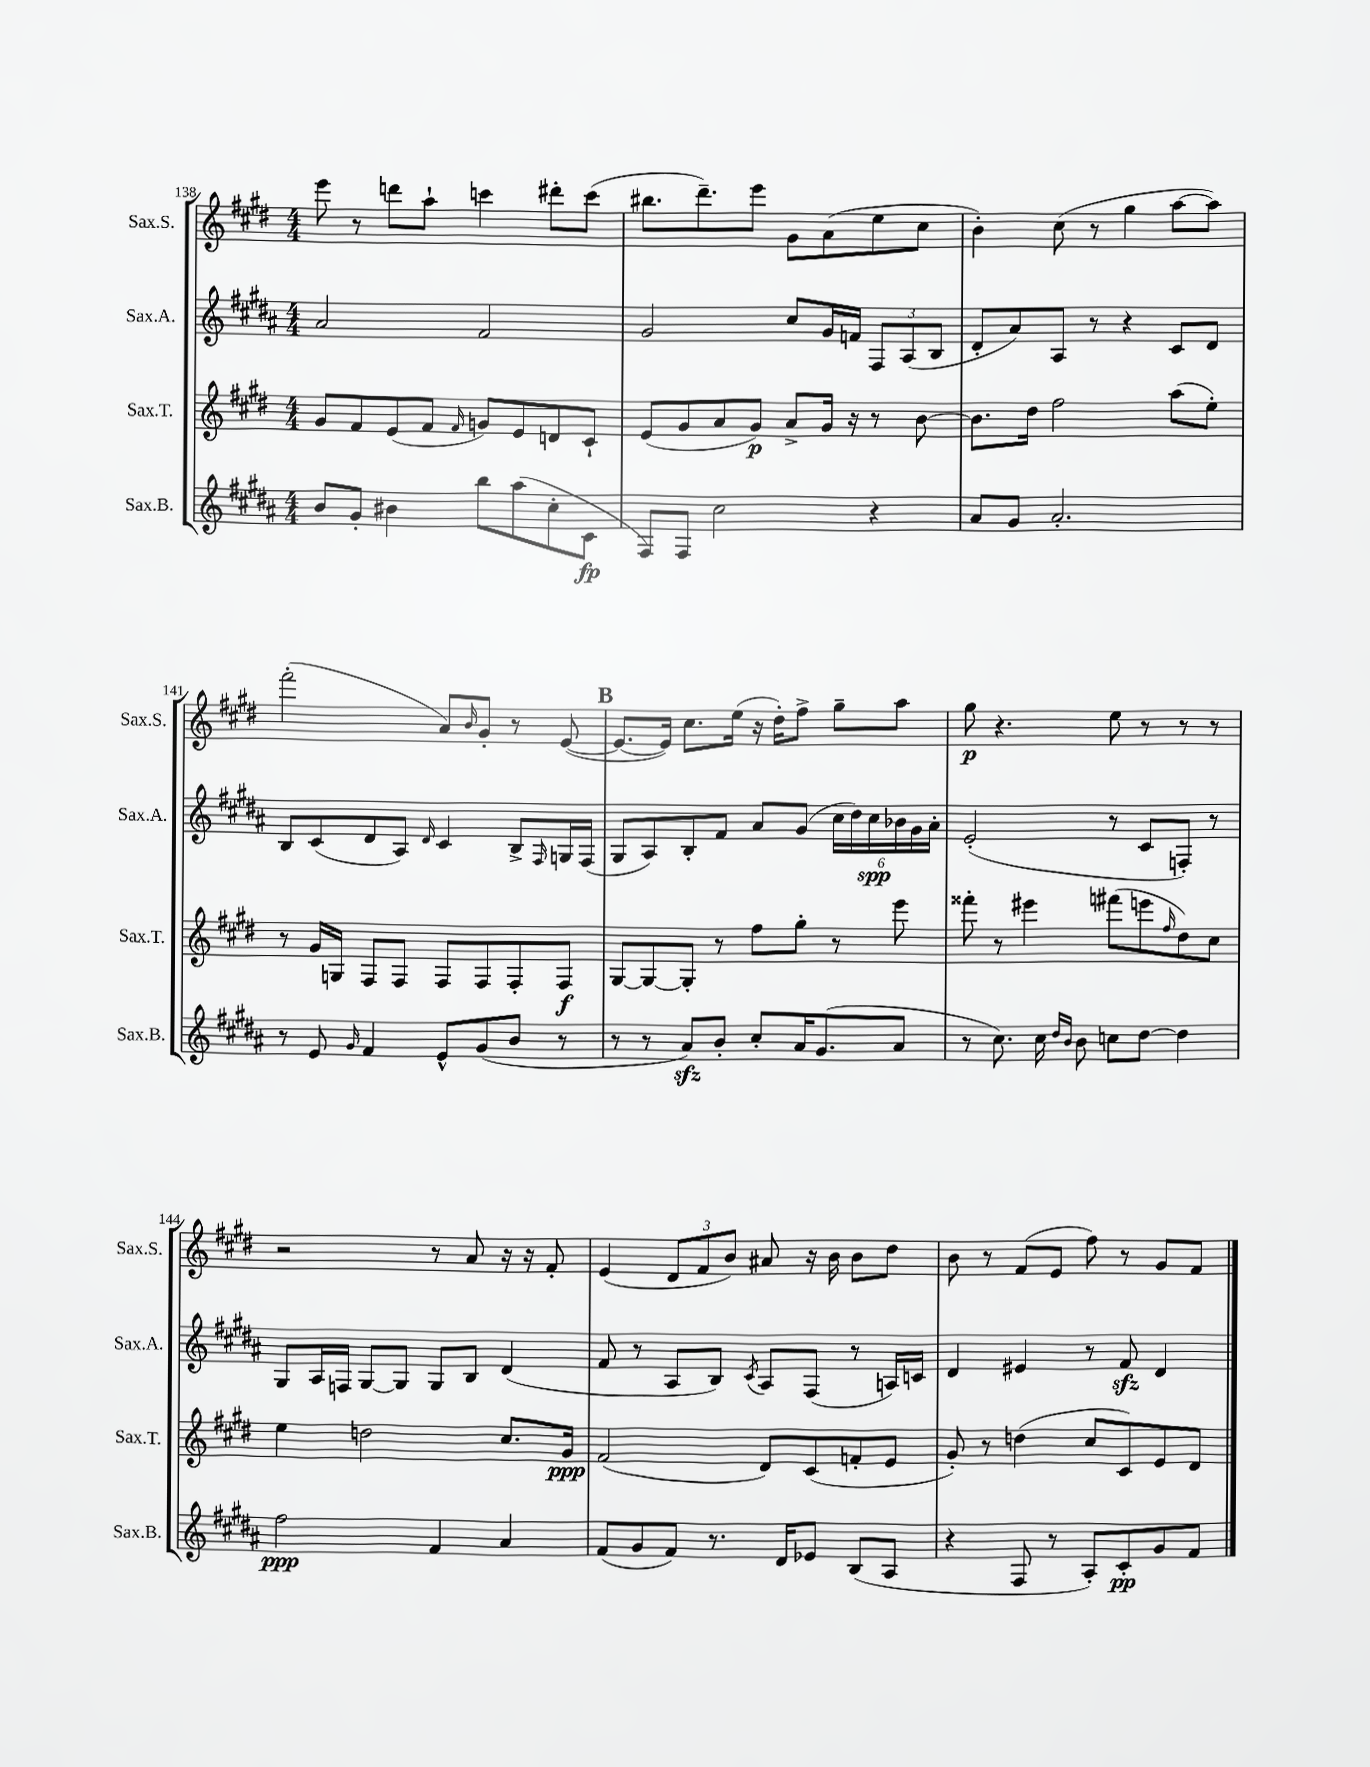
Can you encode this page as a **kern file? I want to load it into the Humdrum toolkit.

**kern	**dynam	**kern	**dynam	**kern	**dynam	**kern	**dynam
*part4	*part4	*part3	*part3	*part2	*part2	*part1	*part1
*staff4	*staff4	*staff3	*staff3	*staff2	*staff2	*staff1	*staff1
*I"Sax.B.	*	*I"Sax.T.	*	*I"Sax.A.	*	*I"Sax.S.	*
*I'Sax.B.	*	*I'Sax.T.	*	*I'Sax.A.	*	*I'Sax.S.	*
*clefG2	*	*clefG2	*	*clefG2	*	*clefG2	*
*k[f#c#g#d#a#]	*	*k[f#c#g#d#]	*	*k[f#c#g#d#a#]	*	*k[f#c#g#d#]	*
*M4/4	*	*M4/4	*	*M4/4	*	*M4/4	*
=138	=138	=138	=138	=138	=138	=138	=138
8b/L	.	8g#/L	.	2a#/	.	8eee\	.
8g#'/J	.	8f#/	.	.	.	8r	.
4b#X\	.	(8e/	.	.	.	8dddn\L	.
.	.	8f#/J	.	.	.	8aa`\J	.
.	.	16qqf#/	.	.	.	.	.
8bb\L	.	8gn/L)	.	2f#/	.	4cccn\	.
(8aa#\	.	8e/	.	.	.	.	.
8cc#'\	.	8dn/	.	.	.	8ddd#X'\L	.
8c#\J	fp	8c#`/J	.	.	.	(8ccc\J	.
=139	=139	=139	=139	=139	=139	=139	=139
8F#/L)	.	(8e/L	.	2g#/	.	8.bb#X\L	.
8F#/J	.	8g#/	.	.	.	.	.
.	.	.	.	.	.	8.ddd#~\)	.
2cc#\	.	8a/	.	.	.	.	.
.	.	8g#/J)	p	.	.	8eee\J	.
.	.	8a^/L	.	8cc#/L	.	8g#\L	.
.	.	16g#/Jk	.	16g#/L	.	(8a\	.
.	.	16r	.	16fn/JJ	.	.	.
4r	.	8r	.	12F#/L	.	8ee\	.
.	.	.	.	(12A#/	.	.	.
.	.	[8b\	.	.	.	8cc#\J	.
.	.	.	.	12B/J	.	.	.
=140	=140	=140	=140	=140	=140	=140	=140
8a#/L	.	8.b\L]	.	8d#'/L	.	4b'\)	.
8g#/J	.	.	.	8a#/)	.	.	.
.	.	16dd#\Jk	.	.	.	.	.
2.a#'/	.	2ff#\	.	8A#/J	.	(8cc#\	.
.	.	.	.	8r	.	8r	.
.	.	.	.	4r	.	4gg#\	.
.	.	(8aa\L	.	8c#/L	.	[8aa\L	.
.	.	8ee'\J)	.	8d#/J	.	8aa\J])	.
!!LO:LB:g=z
=141	=141	=141	=141	=141	=141	=141	=141
8r	.	8r	.	8B/L	.	(2fff#'\	.
8e/	.	16g#/LL	.	(8c#/	.	.	.
.	.	16Gn/JJ	.	.	.	.	.
16qqg#/	.	.	.	.	.	.	.
4f#/	.	8F#/L	.	8d#/	.	.	.
.	.	8F#/J	.	8A#/J)	.	.	.
.	.	.	.	16qqd#/	.	.	.
8e^^/L	.	8F#/L	.	4c#/	.	8a/L)	.
.	.	.	.	.	.	16qqb/	.
(8g#/	.	8F#/	.	.	.	8g#'/J	.
8b/J	.	8F#'/	.	8B^/L	.	8r	.
.	.	.	.	16qqF#/	.	.	.
8r	.	8F#/J	f	16Gn/L	.	([8e/	.
.	.	.	.	(16F#/JJ	.	.	.
!!LO:REH:place=s1:t=B
=142	=142	=142	=142	=142	=142	=142	=142
8r	.	[8G#/L	.	8G#/L	.	8.e/L_	.
8r	.	8G#/_	.	8A#/)	.	.	.
.	.	.	.	.	.	16e/Jk])	.
8a#zz/L)	.	8G#'/J]	.	8B'/	.	8.cc#\L	.
8b'/J	.	8r	.	8f#/J	.	.	.
.	.	.	.	.	.	(16ee\Jk	.
8cc#'/L	.	8ff#\L	.	8a#/L	.	16r	.
.	.	.	.	.	.	16dd#'\KL)	.
16a#/K	.	8gg#'\J	.	(8g#/J	.	8ff#^\J	.
(8.g#/	.	.	.	.	.	.	.
.	.	8r	.	24cc#\LL	.	8gg#~\L	.
.	.	.	.	24dd#\)	.	.	.
.	.	.	.	24cc#\	spp	.	.
8a#/J	.	8eee\	.	24b-X\	.	8aa\J	.
.	.	.	.	24g#\	.	.	.
.	.	.	.	24a#'\JJ	.	.	.
=143	=143	=143	=143	=143	=143	=143	=143
8r	.	8fff##X'\	.	(2e'/	.	8gg#\	p
8.cc#\)	.	8r	.	.	.	4.r	.
.	.	4eee#X\	.	.	.	.	.
16cc#\	.	.	.	.	.	.	.
16qqdd#/LL	.	.	.	.	.	.	.
16qqb/JJ	.	.	.	.	.	.	.
8b\	.	.	.	.	.	.	.
8ccn\L	.	(8fff#X\L	.	8r	.	8ee\	.
[8dd#\J	.	8eeen\	.	8c#/L	.	8r	.
.	.	16qqff#/	.	.	.	.	.
4dd#\]	.	8dd#\)	.	8Fn'/J)	.	8r	.
.	.	8cc#\J	.	8r	.	8r	.
!!LO:LB:g=z
=144	=144	=144	=144	=144	=144	=144	=144
2ff#\	ppp	4ee\	.	8G#/L	.	2r	.
.	.	.	.	16A#/L	.	.	.
.	.	.	.	16Fn/JJ	.	.	.
.	.	2ddn\	.	[8G#/L	.	.	.
.	.	.	.	8G#/J]	.	.	.
4f#/	.	.	.	8G#/L	.	8r	.
.	.	.	.	8B/J	.	8a/	.
4a#/	.	8.cc#/L	.	(4d#/	.	16r	.
.	.	.	.	.	.	16r	.
.	.	.	.	.	.	8f#'/	.
.	.	16g#/Jk	ppp	.	.	.	.
=145	=145	=145	=145	=145	=145	=145	=145
(8f#/L	.	(2f#/	.	8f#/	.	(4e/	.
8g#/	.	.	.	8r	.	.	.
8f#/J)	.	.	.	8A#/L	.	12d#/L	.
.	.	.	.	.	.	12f#/	.
8.r	.	.	.	8B/J)	.	.	.
.	.	.	.	.	.	12b/J)	.
.	.	.	.	8qc#/	.	.	.
.	.	8d#/L)	.	8A#/L	.	8a#X/	.
16d#/KL	.	.	.	.	.	.	.
8e-X/J	.	(8c#/	.	(8F#/J	.	16r	.
.	.	.	.	.	.	16b\	.
(8B/L	.	8fn'/	.	8r	.	8b\L	.
8A#/J	.	8e/J	.	16An/LL)	.	8dd#\J	.
.	.	.	.	16cn/JJ	.	.	.
=146	=146	=146	=146	=146	=146	=146	=146
4r	.	8g#'/)	.	4d#/	.	8b\	.
.	.	8r	.	.	.	8r	.
8F#/	.	(4ddn\	.	4e#X/	.	(8f#/L	.
8r	.	.	.	.	.	8e/J	.
8A#'/L)	.	8cc#/L	.	8r	.	8ff#\)	.
8c#'/	pp	8c#/)	.	8f#zz/	.	8r	.
8g#/	.	8e/	.	4d#/	.	8g#/L	.
8f#/J	.	8d#/J	.	.	.	8f#/J	.
==	==	==	==	==	==	==	==
*-	*-	*-	*-	*-	*-	*-	*-
